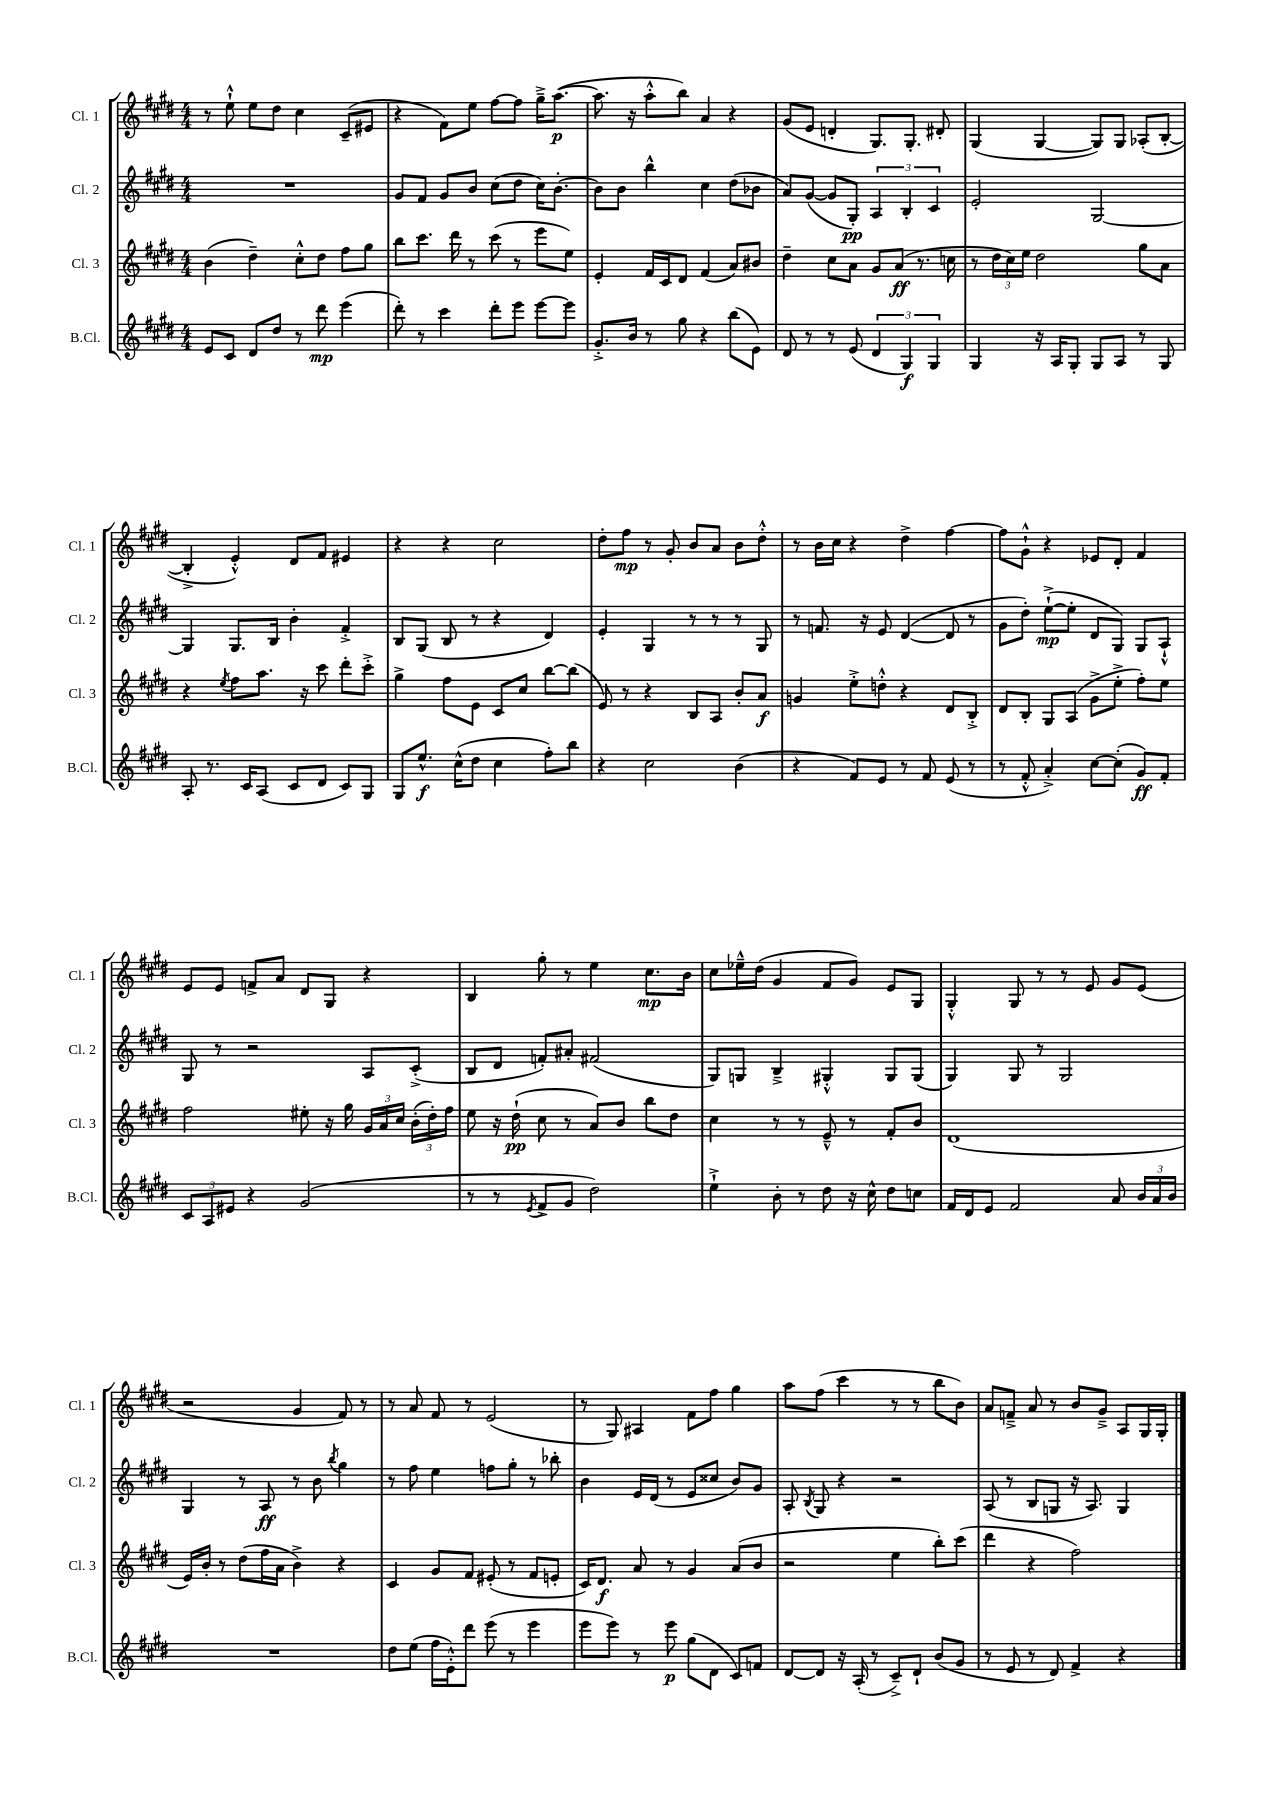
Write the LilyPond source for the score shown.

<<
\new StaffGroup <<
\new Staff = "s0" \with { instrumentName = "Cl. 1" shortInstrumentName = "Cl. 1" } {
    \clef treble \key e \major \numericTimeSignature \time 4/4
    \autoBeamOff r8 e''8-!-^ e''8[ dis''8] cis''4 cis'8[--( eis'8] |
    r4 fis'8[) e''8] fis''8[~ fis''8] gis''16[---> a''8.]~\p( |
    a''8. r16 a''8[-.-^ b''8]) a'4 r4 |
    gis'8[( e'8] d'4-. gis8.[) gis8.]-. dis'8-. |
    gis4( gis4~ gis8[) gis8] aes8[-.( b8]~-. |
    b4-.-> e'4-.-^) dis'8[ fis'8] eis'4 |
    r4 r4 cis''2 |
    dis''8[-. fis''8]\mp r8 gis'8-. b'8[ a'8] b'8[ dis''8]-.-^ |
    r8 b'16[ cis''16] r4 dis''4-> fis''4~ |
    fis''8[ gis'8]-!-^ r4 ees'8[ dis'8]-. fis'4 |
    e'8[ e'8] f'8[-> a'8] dis'8[ gis8] r4 |
    b4 gis''8-. r8 e''4 cis''8.[\mp b'16] |
    cis''8[ ees''16---^ dis''16]( gis'4 fis'8[ gis'8]) e'8[ gis8] |
    gis4-.-^ gis8 r8 r8 e'8 gis'8[ e'8]( |
    r2 gis'4 fis'8) r8 |
    r8 a'8 fis'8 r8 e'2( |
    r8 gis8) ais4 fis'8[ fis''8] gis''4 |
    a''8[ fis''8]( cis'''4 r8 r8 b''8[ b'8]) |
    a'8[ f'8]---> a'8 r8 b'8[ gis'8]---> a8[ gis16 gis16]-. \bar "|." |
}
\new Staff = "s1" \with { instrumentName = "Cl. 2" shortInstrumentName = "Cl. 2" } {
    \clef treble \key e \major \numericTimeSignature \time 4/4
    \autoBeamOff R1 |
    gis'8[ fis'8] gis'8[ b'8] cis''8[( dis''8] cis''16[) b'8.]~-. |
    b'8[ b'8] b''4-^ cis''4 dis''8[( bes'8] |
    a'8[) gis'8]~( gis'8[ gis8]-.\pp) \tuplet 3/2 { a4 b4-. cis'4 } |
    e'2-. gis2~ |
    gis4 gis8.[ b16] b'4-. fis'4-.-> |
    b8[ gis8]( b8 r8 r4 dis'4) |
    e'4-. gis4 r8 r8 r8 gis8 |
    r8 f'8. r16 e'8 dis'4~( dis'8 r8 |
    gis'8[ dis''8]-.) e''8[~-!->\mp( e''8]-. dis'8[ gis8]) gis8[ a8]-!-^ |
    gis8 r8 r2 a8[ cis'8]-.->( |
    b8[ dis'8] f'8[-.) ais'8]-. fis'2( |
    gis8[) g8] b4---> gis4-.-^ gis8[ gis8]( |
    gis4) gis8 r8 gis2 |
    gis4 r8 a8\ff r8 b'8 \acciaccatura { b''8 } gis''4 |
    r8 fis''8 e''4 f''8[ gis''8]-. r8 bes''8-. |
    b'4 e'16[ dis'16]( r8 e'8[ cisis''8] b'8[) gis'8] |
    a8-. \acciaccatura { b8 } gis8 r4 r2 |
    a8( r8 b8[ g8] r16 a8.) g4 \bar "|." |
}
\new Staff = "s2" \with { instrumentName = "Cl. 3" shortInstrumentName = "Cl. 3" } {
    \clef treble \key e \major \numericTimeSignature \time 4/4
    \autoBeamOff b'4( dis''4--) cis''8[-.-^ dis''8] fis''8[ gis''8] |
    b''8[ cis'''8.] dis'''16 r8 cis'''8( r8 e'''8[ e''8]) |
    e'4-. fis'16[ cis'16 dis'8] fis'4( a'8[) bis'8] |
    dis''4-- cis''8[ a'8] gis'8[ a'8]\ff( r8. c''16 |
    r8 \tuplet 3/2 { dis''16[ cis''16) e''16] } dis''2 gis''8[ a'8] |
    r4 \acciaccatura { e''8 } fis''8[ a''8.] r16 cis'''8 dis'''8[-. cis'''8]-.-> |
    gis''4-> fis''8[ e'8] cis'8[ cis''8] b''8[~ b''8]( |
    e'8) r8 r4 b8[ a8] b'8[-. a'8]\f |
    g'4 e''8[-.-> d''8]-.-^ r4 dis'8[ b8]-.-> |
    dis'8[ b8]-. gis8[ a8]( gis'8[-> e''8]-.-> fis''8[-.) e''8] |
    fis''2 eis''8-. r16 gis''16 \tuplet 3/2 { gis'16[ a'16 cis''16] } \tuplet 3/2 { b'16[-.( dis''16-.) fis''16] } |
    e''8 r16 dis''16-!\pp( cis''8 r8 a'8[) b'8] b''8[ dis''8] |
    cis''4 r8 r8 e'8---^ r8 fis'8[-. b'8] |
    dis'1( |
    e'16[) b'16]-. r8 dis''8[( fis''16 a'16] b'4->) r4 |
    cis'4 gis'8[ fis'8] eis'8-.( r8 fis'8[ e'8]-. |
    cis'16[) dis'8.]\f a'8 r8 gis'4 a'8[( b'8] |
    r2 e''4 b''8[-.) cis'''8]( |
    dis'''4 r4 fis''2) \bar "|." |
}
\new Staff = "s3" \with { instrumentName = "B.Cl." shortInstrumentName = "B.Cl." } {
    \clef treble \key e \major \numericTimeSignature \time 4/4
    \autoBeamOff e'8[ cis'8] dis'8[ dis''8] r8 dis'''8\mp e'''4( |
    dis'''8-.) r8 cis'''4 dis'''8[-. e'''8] e'''8[~ e'''8] |
    gis'8.[-.-> b'16] r8 gis''8 r4 b''8[( e'8]) |
    dis'8 r8 r8 e'8( \tuplet 3/2 { dis'4 gis4\f) gis4 } |
    gis4 r16 a16[ gis8]-. gis8[ a8] r8 gis8 |
    a8-. r8. cis'16[ a8]( cis'8[ dis'8] cis'8[) gis8] |
    gis8[ e''8.]-^\f cis''16[-^( dis''8] cis''4 fis''8[-.) b''8] |
    r4 cis''2 b'4( |
    r4 fis'8[) e'8] r8 fis'8 e'8( r8 |
    r8 fis'8-.-^ a'4-.->) cis''8[~ cis''8]-.( gis'8[\ff) fis'8]-. |
    \tuplet 3/2 { cis'8[ a8 eis'8] } r4 gis'2( |
    r8 r8 \acciaccatura { e'8 } fis'8[-> gis'8] dis''2) |
    e''4-!-> b'8-. r8 dis''8 r16 cis''16-^ dis''8[ c''8] |
    fis'16[ dis'16 e'8] fis'2 a'8 \tuplet 3/2 { b'16[ a'16 b'16] } |
    R1 |
    dis''8[ e''8]( fis''16[ e'16-.-^) dis'''8] e'''8( r8 e'''4 |
    e'''8[ e'''8]) r8 e'''8\p gis''8[( dis'8] cis'8[) f'8] |
    dis'8[~ dis'8] r16 a16-.( r8 cis'8[--->) dis'8]-! b'8[( gis'8] |
    r8 e'8 r8 dis'8) fis'4-> r4 \bar "|." |
}
>>
>>
\layout { \context { \Score \remove "Bar_number_engraver" } }
